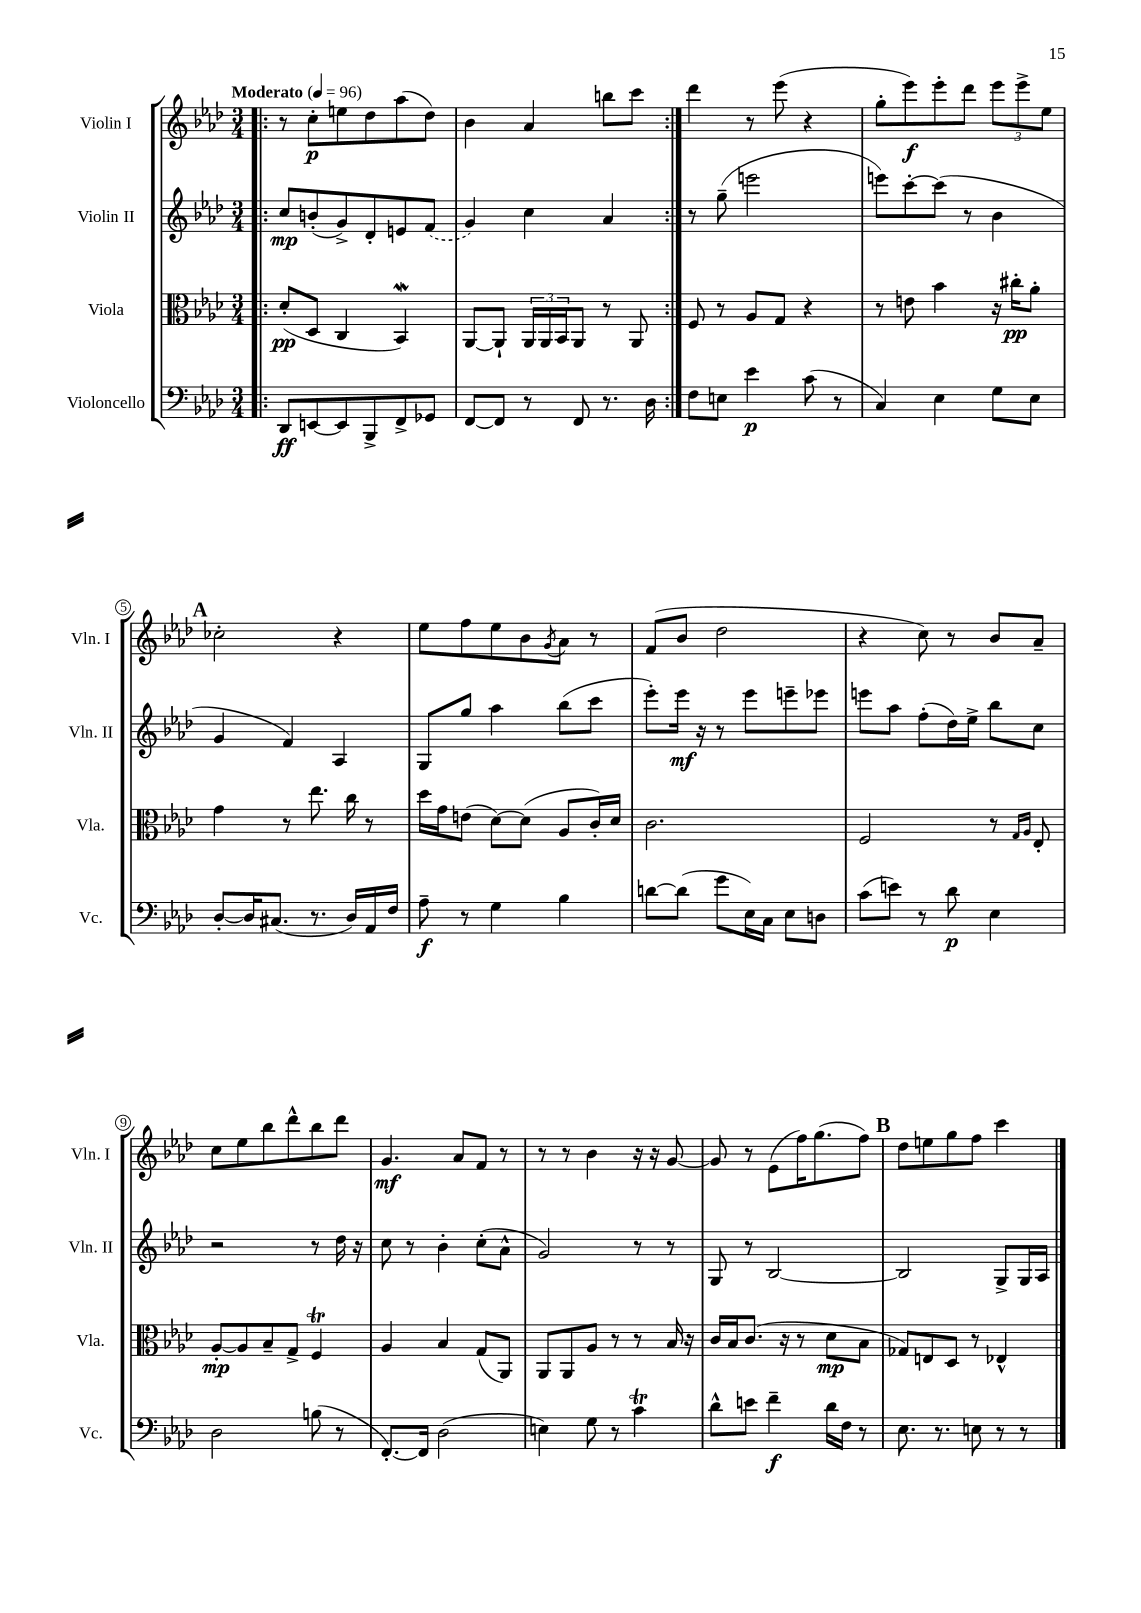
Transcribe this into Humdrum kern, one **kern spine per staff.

**kern	**kern	**kern	**kern
*staff4	*staff3	*staff2	*staff1
*clefF4	*clefC3	*clefG2	*clefG2
*k[b-e-a-d-]	*k[b-e-a-d-]	*k[b-e-a-d-]	*k[b-e-a-d-]
*M3/4	*M3/4	*M3/4	*M3/4
*MM96	*MM96	*MM96	*MM96
=!|:	=!|:	=!|:	=!|:
8DD-/L	(8d-'/L	8cc/L	8r
[8EE/	8D-/J	(8b'/	8cc'\L
8EE/]	4C/	8g^/)	8ee\
8BBB-^/	.	8d-'/	8dd-\
8FF^/	4BB-/)	8e/	(8aa-\
8GG-/J	.	(8f/J	8dd-\J)
=	=	=	=
[8FF/L	[8AA-/L	4g/)	4b-\
8FF/]J	8AA-`/]J	.	.
8r	24AA-/LL	4cc\	4a-/
.	24AA-/	.	.
.	24BB-/J	.	.
8FF/	8AA-/J	.	.
8.r	8r	4a-/	8bb\L
.	8AA-/	.	8ccc\J
16D-\	.	.	.
=:|!	=:|!	=:|!	=:|!
8F\L	8F/	8r	4ddd-\
8E\J	8r	(8gg~\	.
4e-\	8A-/L	2eee\	8r
.	8G/J	.	(8eee-\
(8c\	4r	.	4r
8r	.	.	.
=	=	=	=
4C/)	8r	8eee\L)	8gg'\L
.	8e\	[8ccc'\	8eee-\)
4E-\	4b-\	(8ccc\]J	8eee-'\
.	.	8r	8ddd-\J
8G\L	16r	4b-\	12eee-\L
.	16cc#'\LK	.	.
.	.	.	12eee-^\
8E-\J	8a-'\J	.	.
.	.	.	12ee-\J
=	=	=	=
[8D-'/L	4g\	4g/	2cc-'\
16D-/]K	.	.	.
(8.C#/J	.	.	.
.	8r	4f/)	.
8.r	8.ee-\	.	.
.	.	4A-/	4r
16D-/LL)	16cc\	.	.
16AA-/	8r	.	.
16F/JJ	.	.	.
=	=	=	=
8A-~\	16dd-\LL	8G/L	8ee-\L
.	16g\J	.	.
8r	(8e\J	8gg/J	8ff\
4G\	[8d-\L)	4aa-\	8ee-\
.	(8d-\]J	.	8b-\
.	.	.	8qg/
4B-\	8A-/L	(8bb-\L	8a-\J
.	16c'/L)	8ccc\J	8r
.	16d-/JJ	.	.
=	=	=	=
[8d\L	2.c\	8eee-'\L)	(8f/L
(8d\]J	.	16eee-\Jk	8b-/J
.	.	16r	.
8g\L	.	8r	2dd-\
16E-\L)	.	8eee-\L	.
16C\JJ	.	.	.
8E-\L	.	8eee~\	.
8D\J	.	8eee-\J	.
=	=	=	=
(8c\L	2F/	8eee\L	4r
8e\J)	.	8aa-\J	.
8r	.	(8ff'\L	8cc\)
8d-\	.	16dd-\L)	8r
.	.	16ee-^\JJ	.
4E-\	8r	8bb-\L	8b-/L
.	16qqG/LL	.	.
.	16qqA-/JJ	.	.
.	8E-'/	8cc\J	8a-~/J
=	=	=	=
2D-\	[8A-'/L	2r	8cc\L
.	8A-/]	.	8ee-\
.	8B-~/	.	8bb-\
.	8G^/J	.	8ddd-^^\
(8B\	4F/	8r	8bb-\
8r	.	16dd-\	8ddd-\J
.	.	16r	.
=	=	=	=
[8.FF'/L)	4A-/	8cc\	4.g/
.	.	8r	.
16FF/]Jk	.	.	.
(2D-\	4B-/	4b-'\	.
.	.	.	8a-/L
.	(8G/L	(8cc'\L	8f/J
.	8AA-/J)	8a-^^\J	8r
=	=	=	=
4E\)	8AA-/L	2g/)	8r
.	8AA-/	.	8r
8G\	8A-/J	.	4b-\
8r	8r	.	.
4c\	8r	8r	16r
.	.	.	16r
.	16B-/	8r	[8g/
.	16r	.	.
=	=	=	=
8d-^^\L	16c/LL	8G/	8g/]
.	16B-/J	.	.
8e\J	(8.c/J	8r	8r
4f~\	.	[2B-/	(8e-\L
.	16r	.	.
.	8r	.	16ff\K)
.	.	.	(8.gg\
16d-\LL	8d-\L	.	.
16F\JJ	.	.	.
8r	8B-\J	.	8ff\J)
=	=	=	=
8.E-\	8G-/L)	2B-/]	8dd-\L
.	8E/	.	8ee\
8.r	.	.	.
.	8D-/J	.	8gg\
8E\	8r	.	8ff\J
8r	4E-^^/	8G^/L	4ccc\
8r	.	16G/L	.
.	.	16A-/JJ	.
==	==	==	==
*-	*-	*-	*-
